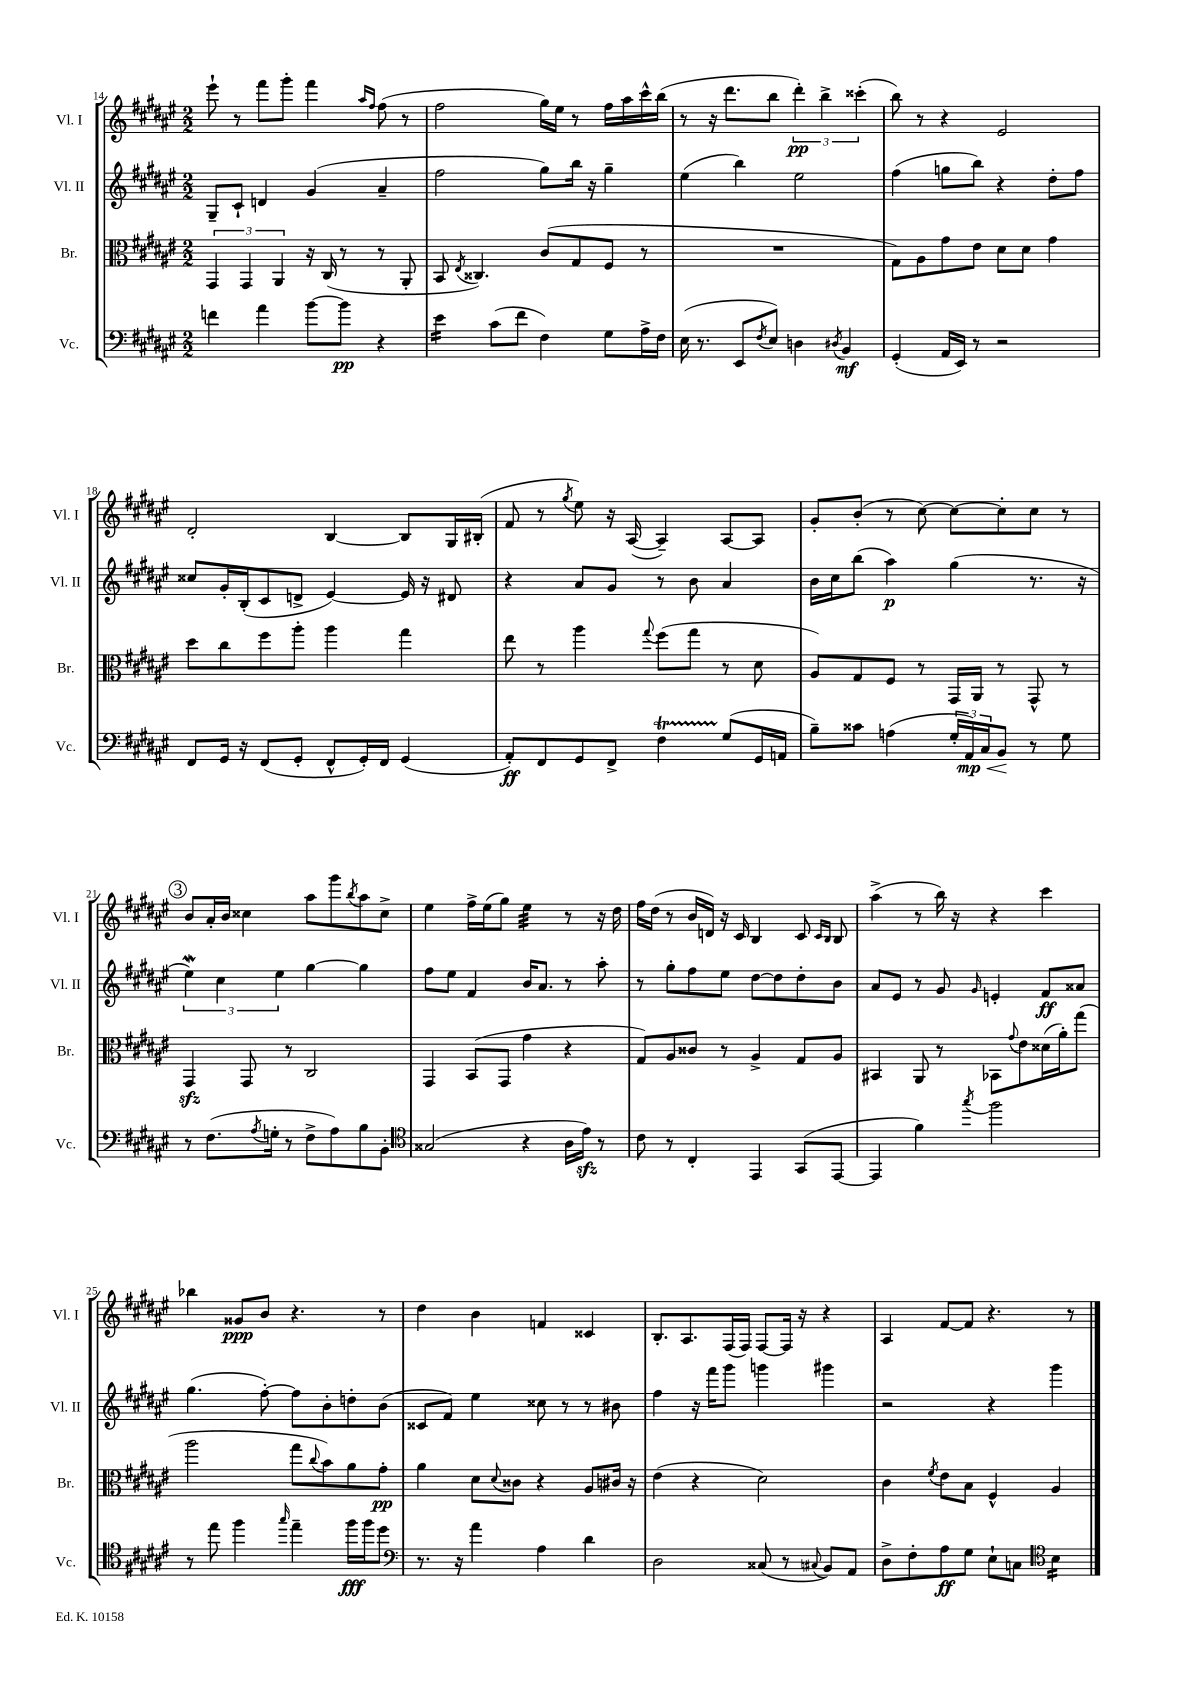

**kern	**dynam	**kern	**dynam	**kern	**dynam	**kern	**dynam
*part4	*part4	*part3	*part3	*part2	*part2	*part1	*part1
*staff4	*staff4	*staff3	*staff3	*staff2	*staff2	*staff1	*staff1
*I"Vc.	*	*I"Br.	*	*I"Vl. II	*	*I"Vl. I	*
*I'Vc.	*	*I'Br.	*	*I'Vl. II	*	*I'Vl. I	*
*clefF4	*	*clefC3	*	*clefG2	*	*clefG2	*
*k[f#c#g#d#a#e#]	*	*k[f#c#g#d#a#e#]	*	*k[f#c#g#d#a#e#]	*	*k[f#c#g#d#a#e#]	*
*M2/2	*	*M2/2	*	*M2/2	*	*M2/2	*
=14	=14	=14	=14	=14	=14	=14	=14
4fn\	.	6GG#/	.	8G#~/L	.	8eee#`\	.
.	.	.	.	8c#`/J	.	8r	.
.	.	6GG#/	.	.	.	.	.
4a#\	.	.	.	4dn/	.	8fff#\L	.
.	.	6AA#/	.	.	.	.	.
.	.	.	.	.	.	8ggg#'\J	.
[8b\L	.	16r	.	(4g#/	.	4fff#\	.
.	.	(16C#/	.	.	.	.	.
8b\J]	pp	8r	.	.	.	.	.
.	.	.	.	.	.	16qqaa#/LL	.
.	.	.	.	.	.	16qqff#/JJ	.
4r	.	8r	.	4a#~/	.	(8ff#\	.
.	.	8AA#'/	.	.	.	8r	.
=15	=15	=15	=15	=15	=15	=15	=15
*tremolo	*	*	*	*	*	*	*
16e#\LL	.	8BB/	.	2ff#\	.	2ff#\	.
16e#\	.	.	.	.	.	.	.
.	.	8qE#/	.	.	.	.	.
16e#\	.	4.C##X/)	.	.	.	.	.
16e#\JJ	.	.	.	.	.	.	.
*Xtremolo	*	*	*	*	*	*	*
(8c#\L	.	.	.	.	.	.	.
8f#\J	.	.	.	.	.	.	.
4F#\)	.	(8c#/L	.	8gg#\L)	.	16gg#\LL)	.
.	.	.	.	.	.	16ee#\JJ	.
.	.	8G#/	.	16bb\Jk	.	8r	.
.	.	.	.	16r	.	.	.
8G#\L	.	8F#/J	.	4gg#~\	.	16ff#\LL	.
.	.	.	.	.	.	16aa#\	.
16A#^\L	.	8r	.	.	.	16ccc#^^\	.
16F#\JJ	.	.	.	.	.	(16bb\JJ	.
=16	=16	=16	=16	=16	=16	=16	=16
(16E#\	.	1r	.	(4ee#\	.	8r	.
8.r	.	.	.	.	.	.	.
.	.	.	.	.	.	16r	.
.	.	.	.	.	.	8.ddd#\L	.
8EE#/L	.	.	.	4bb\)	.	.	.
8qF#/	.	.	.	.	.	.	.
8E#/J)	.	.	.	.	.	8bb\J	.
4Dn\	.	.	.	2ee#\	.	6ddd#'\)	pp
.	.	.	.	.	.	6bb^\	.
8qD#X/	.	.	.	.	.	.	.
4BB/	mf	.	.	.	.	.	.
.	.	.	.	.	.	(6ccc##X'\	.
=17	=17	=17	=17	=17	=17	=17	=17
(4GG#'/	.	8G#\L)	.	(4ff#\	.	8bb\)	.
.	.	8A#\	.	.	.	8r	.
16AA#/LL	.	8g#\	.	8ggn\L	.	4r	.
16EE#/JJ)	.	.	.	.	.	.	.
8r	.	8e#\J	.	8bb\J)	.	.	.
2r	.	8d#\L	.	4r	.	2e#/	.
.	.	8d#\J	.	.	.	.	.
.	.	4g#\	.	8dd#'\L	.	.	.
.	.	.	.	8ff#\J	.	.	.
!!LO:LB:g=z
=18	=18	=18	=18	=18	=18	=18	=18
8FF#/L	.	8dd#\L	.	8cc##X/L	.	2d#'/	.
16GG#/Jk	.	8cc#\	.	16g#'/L	.	.	.
16r	.	.	.	(16B'/J	.	.	.
(8FF#/L	.	8ff#\	.	8c#/	.	.	.
8GG#'/J	.	8aa#'\J	.	8dn^/J	.	.	.
8FF#^^/L	.	4aa#\	.	[4e#/)	.	[4B/	.
16GG#'/L)	.	.	.	.	.	.	.
16FF#/JJ	.	.	.	.	.	.	.
(4GG#/	.	4gg#\	.	16e#/]	.	8B/L]	.
.	.	.	.	16r	.	.	.
.	.	.	.	8d#X/	.	16G#/L	.
.	.	.	.	.	.	(16B#X'/JJ	.
=19	=19	=19	=19	=19	=19	=19	=19
8AA#'/L)	ff	8ee#\	.	4r	.	8f#/	.
8FF#/	.	8r	.	.	.	8r	.
.	.	.	.	.	.	8qgg#/	.
8GG#/	.	4aa#\	.	8a#/L	.	8ee#\)	.
8FF#^/J	.	.	.	8g#/J	.	16r	.
.	.	.	.	.	.	([16A#/	.
.	.	8qqgg#/	.	.	.	.	.
4F#T\	.	(8ff#\L	.	8r	.	4A#~/])	.
.	.	8gg#\J	.	8b\	.	.	.
(8G#/L	.	8r	.	4a#/	.	[8A#/L	.
16GG#/L	.	8d#\	.	.	.	8A#/J]	.
16AAn/JJ	.	.	.	.	.	.	.
=20	=20	=20	=20	=20	=20	=20	=20
8B~\L)	.	8A#/L)	.	16b\LL	.	8g#'/L	.
.	.	.	.	16cc#\J	.	.	.
8c##X\J	.	8G#/	.	(8bb\J	.	(8b'/J	.
(4An\	.	8F#/J	.	4aa#\)	p	8r	.
.	.	8r	.	.	.	[8cc#\)	.
24G#'/LL	.	16GG#/LL	.	(4gg#\	.	8cc#\L_	.
!	!LO:HP:b	!	!	!	!	!	!
24AA#/)	< mp	.	.	.	.	.	.
.	.	16AA#/JJ	.	.	.	.	.
24C#/J	.	.	.	.	.	.	.
8BB/J	.	8r	.	.	.	8cc#'\]	.
8r	[	8GG#^^/	.	8.r	.	8cc#\J	.
8G#\	.	8r	.	.	.	8r	.
.	.	.	.	16r	.	.	.
!!LO:LB:g=z
!!LO:REH:place=s1:t=3
=21	=21	=21	=21	=21	=21	=21	=21
8r	.	4GG#zz/	.	6ee#W\)	.	8b/L	.
(8.F#\L	.	.	.	.	.	16a#'/L	.
.	.	.	.	6cc#\	.	.	.
.	.	.	.	.	.	16b/JJ	.
.	.	8GG#/	.	.	.	4cc##X\	.
8qA#/	.	.	.	.	.	.	.
16Gn'\Jk	.	.	.	.	.	.	.
.	.	.	.	6ee#\	.	.	.
8r	.	8r	.	.	.	.	.
8F#^\L	.	2C#/	.	[4gg#\	.	8aa#\L	.
8A#\)	.	.	.	.	.	8ggg#\	.
.	.	.	.	.	.	8qbb/	.
8B\	.	.	.	4gg#\]	.	8aa#\	.
8BB'\J	.	.	.	.	.	8cc##^\J	.
=22	=22	=22	=22	=22	=22	=22	=22
*clefC4	*	*	*	*	*	*	*
(2G##X/	.	4GG#/	.	8ff#\L	.	4ee#\	.
.	.	.	.	8ee#\J	.	.	.
.	.	(8BB/L	.	4f#/	.	16ff#^\LL	.
.	.	.	.	.	.	(16ee#\J	.
.	.	8GG#/J	.	.	.	8gg#\J)	.
*	*	*	*	*	*	*tremolo	*
4r	.	4g#\	.	16b/KL	.	32ee#\LLL	.
.	.	.	.	.	.	32ee#\	.
.	.	.	.	8.a#/J	.	32ee#\	.
.	.	.	.	.	.	32ee#\	.
.	.	.	.	.	.	32ee#\	.
.	.	.	.	.	.	32ee#\	.
.	.	.	.	.	.	32ee#\	.
.	.	.	.	.	.	32ee#\JJJ	.
*	*	*	*	*	*	*Xtremolo	*
16A#\LL	.	4r	.	8r	.	8r	.
16e#zz\JJ)	.	.	.	.	.	.	.
8r	.	.	.	8aa#'\	.	16r	.
.	.	.	.	.	.	16dd#\	.
=23	=23	=23	=23	=23	=23	=23	=23
8c#\	.	8G#/L)	.	8r	.	16ff#\LL	.
.	.	.	.	.	.	(16dd#\JJ	.
8r	.	8A#/	.	8gg#'\L	.	8r	.
4C#'/	.	8c##X/J	.	8ff#\	.	16b/LL	.
.	.	.	.	.	.	16dn/JJ)	.
.	.	8r	.	8ee#\J	.	16r	.
.	.	.	.	.	.	16c#/	.
4EE#/	.	4A#^/	.	[8dd#\L	.	4B/	.
.	.	.	.	8dd#\]	.	.	.
(8GG#/L	.	8G#/L	.	8dd#'\	.	8c#/	.
.	.	.	.	.	.	16qqc#/LL	.
.	.	.	.	.	.	16qqB/JJ	.
[8EE#/J	.	8A#/J	.	8b\J	.	8B/	.
=24	=24	=24	=24	=24	=24	=24	=24
4EE#/]	.	4BB#X/	.	8a#/L	.	(4aa#^\	.
.	.	.	.	8e#/J	.	.	.
4f#\)	.	8AA#/	.	8r	.	8r	.
.	.	8r	.	8g#/	.	16bb\)	.
.	.	.	.	.	.	16r	.
8qgg#/	.	.	.	16qqg#/	.	.	.
2ff#\	.	8BB-X\L	.	4en'/	.	4r	.
.	.	8qqg#/	.	.	.	.	.
.	.	8e#\	.	.	.	.	.
.	.	(16d##X\L	.	8f#/L	ff	4ccc#\	.
.	.	16a#'\J)	.	.	.	.	.
.	.	(8gg#\J	.	8a##X/J	.	.	.
!!LO:LB:g=z
=25	=25	=25	=25	=25	=25	=25	=25
8r	.	2aa#\	.	(4.gg#\	.	4bb-X\	.
8ee#\	.	.	.	.	.	.	.
4ff#\	.	.	.	.	.	8g##X/L	ppp
.	.	.	.	[8ff#'\)	.	8b/J	.
16qqgg#/	.	.	.	.	.	.	.
4ee#~\	.	8gg#\L	.	8ff#\L]	.	4.r	.
.	.	8qqcc#/	.	.	.	.	.
.	.	8b\)	.	8b'\	.	.	.
16ff#\LL	fff	8a#\	.	8ddn'\	.	.	.
16ff#\J	.	.	.	.	.	.	.
8dd#\J	.	8g#'\J	pp	(8b\J	.	8r	.
=26	=26	=26	=26	=26	=26	=26	=26
*clefF4	*	*	*	*	*	*	*
8.r	.	4a#\	.	8c##X/L	.	4dd#\	.
.	.	.	.	8f#/J)	.	.	.
16r	.	.	.	.	.	.	.
4a#\	.	8d#\L	.	4ee#\	.	4b\	.
.	.	8qqd#/	.	.	.	.	.
.	.	8c##X\J	.	.	.	.	.
4A#\	.	4r	.	8cc##X\	.	4fn/	.
.	.	.	.	8r	.	.	.
4d#\	.	8A#/L	.	8r	.	4c##X/	.
.	.	16c#X/Jk	.	8b#X\	.	.	.
.	.	16r	.	.	.	.	.
=27	=27	=27	=27	=27	=27	=27	=27
2D#\	.	(4e#\	.	4ff#\	.	8.B'/L	.
.	.	.	.	.	.	8.A#/	.
.	.	4r	.	16r	.	.	.
.	.	.	.	16fff#\KL	.	.	.
.	.	.	.	8ggg#\J	.	(16F#/L	.
.	.	.	.	.	.	16F#/JJ)	.
(8C##X/	.	2d#\)	.	4gggn\	.	[8F#/L	.
8r	.	.	.	.	.	16F#/Jk]	.
.	.	.	.	.	.	16r	.
8qqC#X/	.	.	.	.	.	.	.
8BB/L)	.	.	.	4ggg#X\	.	4r	.
8AA#/J	.	.	.	.	.	.	.
=28	=28	=28	=28	=28	=28	=28	=28
8D#^\L	.	4c#\	.	2r	.	4A#/	.
8F#'\	.	.	.	.	.	.	.
.	.	8qf#/	.	.	.	.	.
8A#\	ff	8e#\L	.	.	.	[8f#/L	.
8G#\J	.	8B\J	.	.	.	8f#/J]	.
8E#`\L	.	4F#^^/	.	4r	.	4.r	.
8Cn\J	.	.	.	.	.	.	.
*clefC4	*	*	*	*	*	*	*
*tremolo	*	*	*	*	*	*	*
16B\LL	.	4A#/	.	4ggg#\	.	.	.
16B\	.	.	.	.	.	.	.
16B\	.	.	.	.	.	8r	.
16B\JJ	.	.	.	.	.	.	.
*Xtremolo	*	*	*	*	*	*	*
==	==	==	==	==	==	==	==
*-	*-	*-	*-	*-	*-	*-	*-
